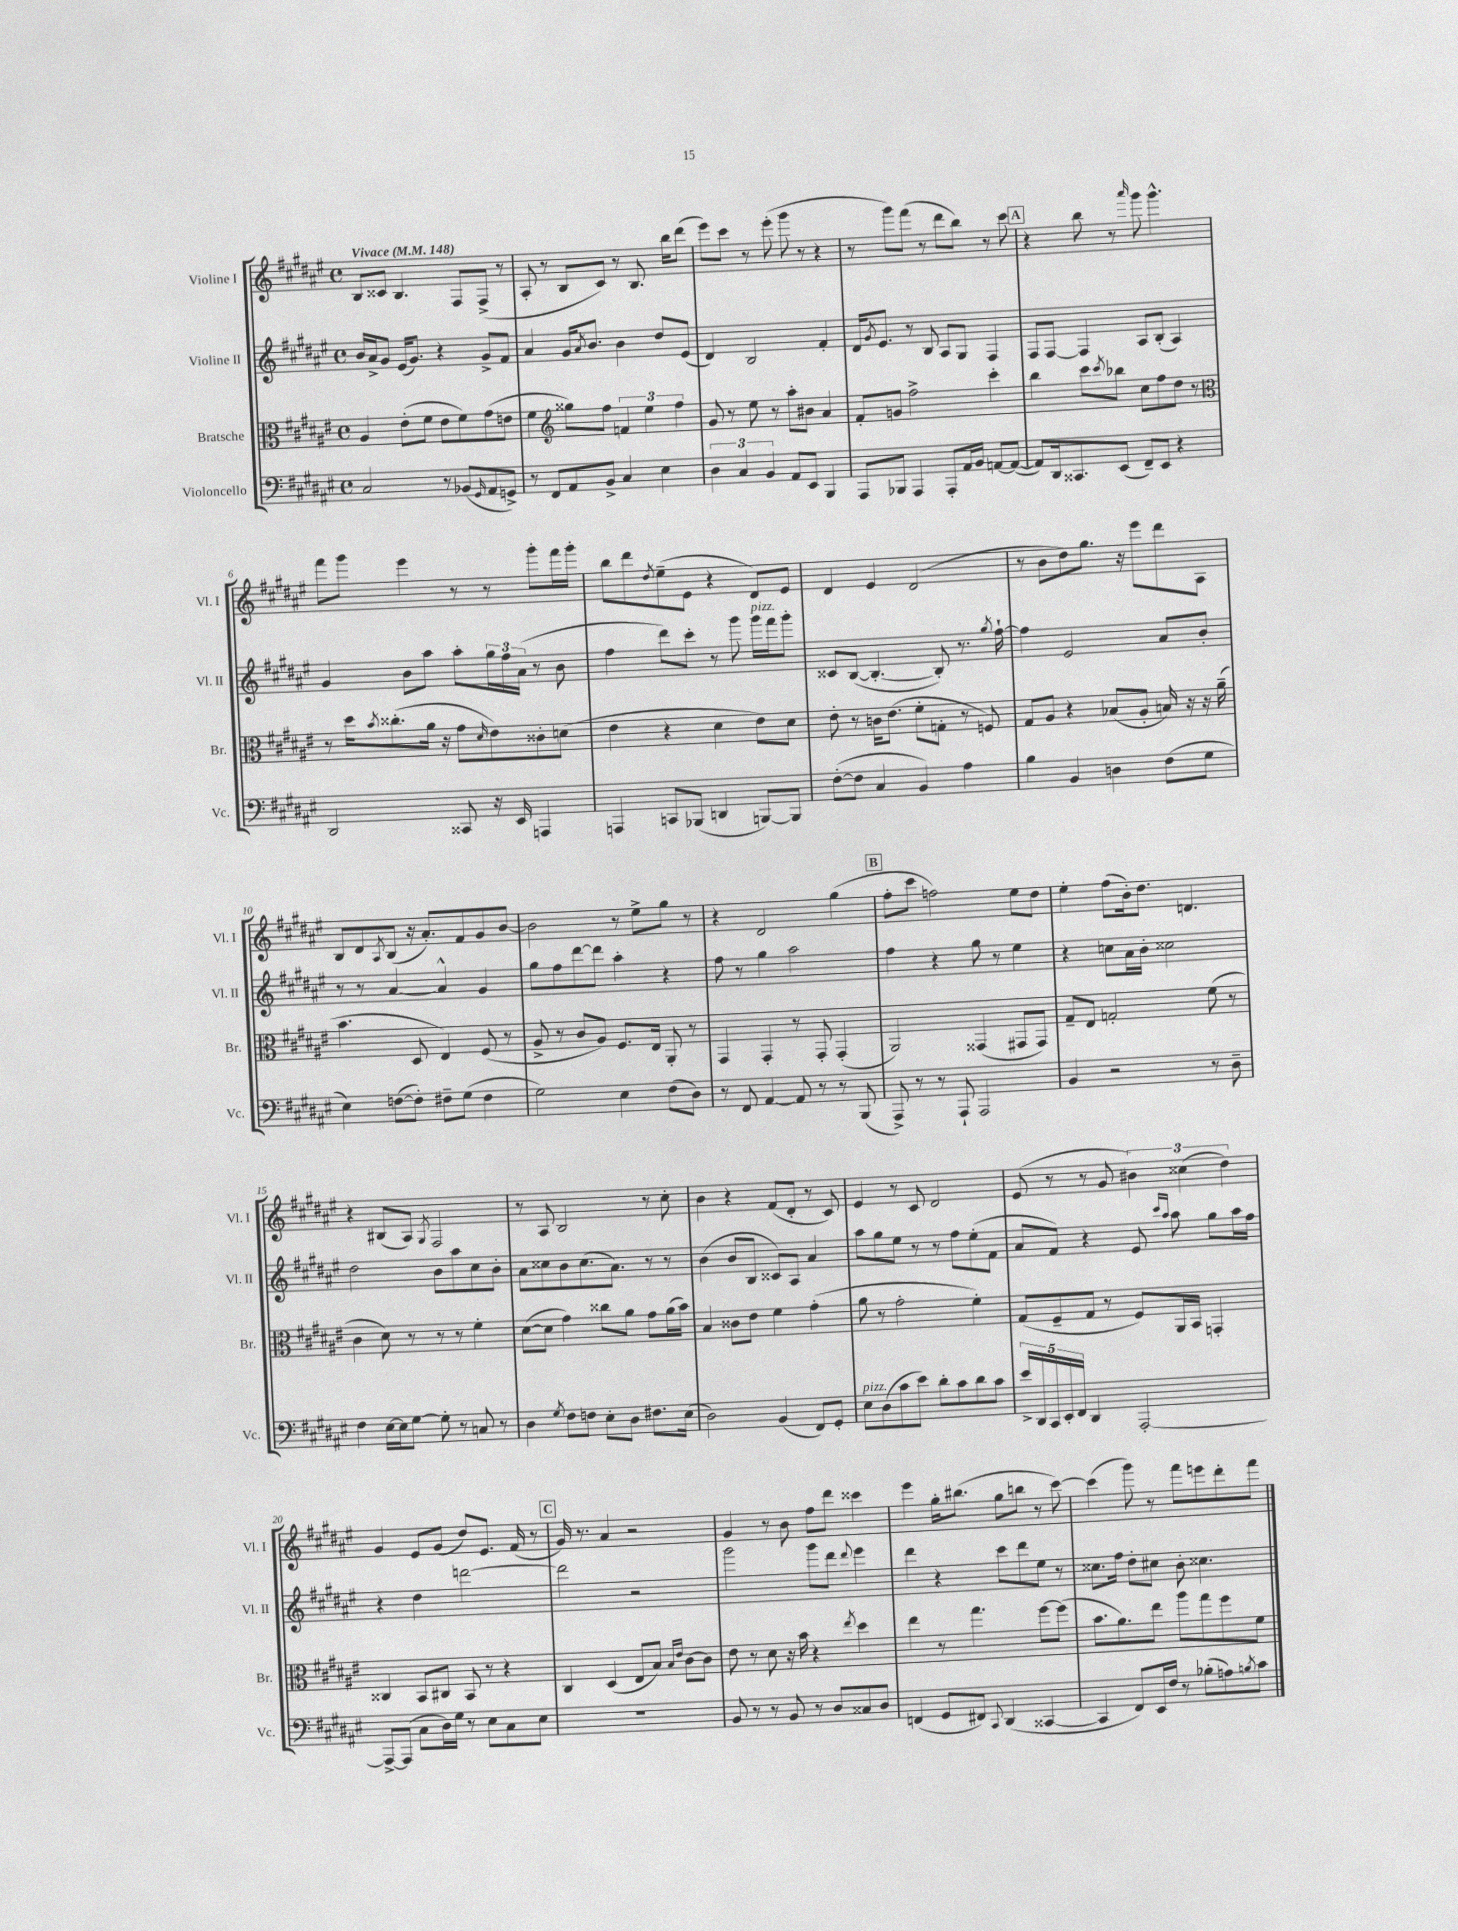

**kern	**kern	**kern	**kern
*part4	*part3	*part2	*part1
*staff4	*staff3	*staff2	*staff1
*I"Violoncello	*I"Bratsche	*I"Violine II	*I"Violine I
*I'Vc.	*I'Br.	*I'Vl. II	*I'Vl. I
*clefF4	*clefC3	*clefG2	*clefG2
*k[f#c#g#d#a#e#]	*k[f#c#g#d#a#e#]	*k[f#c#g#d#a#e#]	*k[f#c#g#d#a#e#]
*M4/4	*M4/4	*M4/4	*M4/4
*met(c)	*met(c)	*met(c)	*met(c)
*MM148	*MM148	*MM148	*MM148
=1	=1	=1	=1
!	!	!	!LO:TX:a:B:t=Vivace
2C#/	4A#/	16b/LL	8B/L
.	.	16a#^/J	.
.	.	8g#/J	8c##X/J
.	(8e#'\L	(16e#/KL	4.B/
.	.	8.g#/J)	.
.	8f#\J	.	.
8r	8e#\L	4r	.
(8BB-X/L	8f#\)	.	8F#/L
16qqGG#/	.	.	.
8AA#/	(8g#\	8g#^/L	(8F#^/J
8GGn^/J)	8en\J	8f#/J	8r
=2	=2	=2	=2
8r	4f#\	4a#/	8A#'/
8FF#/L	.	.	8r
*	*clefG2	*	*
8AA#/	8gg##X\L)	16g#/KL	8B/L
.	.	8qa#/	.
.	.	8.b/J	.
8BB^/J	8ff#\J	.	8c#/J)
4C#/	6fn/	4b\	8r
.	.	.	8.B/
.	6ee#\	.	.
4E#\	.	8dd#/L	.
.	.	.	16bb\KL
.	6ff#\	.	.
.	.	(8e#/J	(8ddd#\J
=3	=3	=3	=3
6D#\	8g#/	4d#/)	8eee#\L)
.	8r	.	8ccc#\J
6C#/	.	.	.
.	8ee#\	2B/	8r
6BB/	.	.	.
.	8r	.	(8eee#'\
8AA#/L	8aa#'\L	.	8ggg#\
8EE#/J	8b#X\J	.	8r
4BBB/	4a#/	4f#'/	4r
=4	=4	=4	=4
8AAA#/L	8f#'/L	16d#/KL	8r
.	.	8qg#/	.
.	.	8.e#/J	.
8BBB-X/J	8gn/J	.	8ggg#\L)
4AAA#/	2ff#^\	8r	(8fff#\J
.	.	8B/	8r
8AAA#'/L	.	8A#/L	8ddd#\L
16AA#/L	.	8G#/J	8bb\J)
16BB/JJ	.	.	.
[8AAn/L	4ccc#'\	4F#/	8r
(8AA/J_	.	.	8ccc#\
!!LO:REH:place=s1:t=A
=5	=5	=5	=5
8AA/L])	4bb\	8F#/L	4r
16DD#/k	.	[8F#/J	.
8.CC##X/	.	.	.
.	8ccc#\L	4F#/]	8bb\
.	8qccc#/	.	.
(8EE#/J	8bb-X\J	.	8r
.	.	.	16qqaaa#/
8FF#~/L)	8cc#\L	8A#/L	8ggg#\
8EE#/J	8ff#\	(8B'/J	4.ggg#^^\
4r	8dd#\J	4A#/)	.
.	8r	.	.
!!LO:LB:g=z
=6	=6	=6	=6
*	*clefC3	*	*
2DD#/	8r	4g#/	8fff#\L
.	16dd#\KL	.	8ggg#\J
.	8qb/	.	.
.	(8.cc##X'\	.	.
.	.	8b\L	4eee#\
.	16a#\Jk	8aa#\J	.
.	16r	.	.
8CC##X/	8g#\L	8aa#'\L	8r
.	16qqd#/	.	.
16r	8e#\)	24gg#\L	8r
.	.	24ff#\	.
16EE#/	.	.	.
.	.	(24a#\JJ	.
4AAAn/	8c##X'\	8r	8ggg#'\L
.	(8dn\J	8b\	16fff#\L
.	.	.	16ggg#'\JJ
=7	=7	=7	=7
4AAAn/	4e#\	4ff#\	8bb\L
.	.	.	8ddd#\
.	.	.	8qdd#/
8CCn/L	4r	8ddd#\L)	(8ee#~\
(8BBB-X/J	.	8ccc#'\J	8e#\J
4DDn/	4d#\	8r	4r
.	.	8ggg#\	.
!	!	!LO:TX:a:i:t=pizz.	!
[8BBBn/L)	8e#\L)	16ggg#\LL	8d#/L)
.	.	16fff#\J	.
8BBB/J]	8d#\J	8ggg#'\J	8e#/J
=8	=8	=8	=8
([8F#'\L	8e#'\	8c##X/L	4d#/
8F#\J]	8r	([8B/J	.
4C#/	16cn\KL	4.B'/_	4e#/
.	(8.e#\J	.	.
4BB/)	8f#'\L	.	(2d#/
.	8Gn'\J	8B'/])	.
4A#\	8r	8.r	.
.	8Fn/)	.	.
.	.	8qgg#/	.
.	.	[16ff#`\	.
=9	=9	=9	=9
4B\	8G#/L	4ff#\]	8r
.	8A#/J	.	8b\L
4BB/	4r	2e#/	8dd#\)
.	.	.	8.gg#\J
4Dn\	(8B-X/L	.	.
.	.	.	16r
.	8A#'/J	.	8eee#\L
(8F#\L	16Bn/)	8a#/L	8ddd#\
.	16r	.	.
8G#\J	16r	8b'/J	8A#\J
.	(16a#~\	.	.
!!LO:LB:g=z
=10	=10	=10	=10
4E#\)	4.b\	8r	8B/L
.	.	8r	8d#/
.	.	.	8qA#/
([8Fn\L	.	[4a#/	(8B/J
8F'\J])	8D#/	.	16r
.	.	.	8.a#'/L)
8F#X~\L	4E#/)	4a#^^/]	.
(8G#\J	.	.	8f#/
4F#\	(8F#/	4g#/	8g#/
.	8r	.	[8b/J
=11	=11	=11	=11
2G#\)	8A#^/	8gg#\L	2b\]
.	8r	8ff#\	.
.	8c#/L	[8ddd#\	.
.	8A#/J)	8ddd#\J]	.
4E#\	8.F#/L	4aa#'\	8r
.	.	.	8ee#^\L
.	16E#/Jk	.	.
(8F#\L	8AA#'/	4r	8gg#\J
8D#\J)	8r	.	8r
=12	=12	=12	=12
8r	4GG#/	8ff#\	4r
8FF#/	.	8r	.
[4AA#/	4GG#'/	4gg#\	2d#/
8AA#/]	8r	2aa#\	.
8r	8GG#'/	.	.
8r	(4GG#'/	.	(4gg#\
(8BBB/	.	.	.
!!LO:REH:place=s1:t=B
=13	=13	=13	=13
8AAA#^/)	2AA#/)	4ff#\	8ff#'\L
8r	.	.	8ccc#\J
8r	.	4r	2ffn\)
8AAA#`/	.	.	.
2AAA#/	(4GG##X/	8gg#\	.
.	.	8r	.
.	8GG#X/L	4ee#\	8ee#\L
.	8GG#/J)	.	8dd#\J
=14	=14	=14	=14
4BB/	8G#~/L	4r	4ee#'\
.	8E#/J	.	.
2r	2Gn'/	8ccn\L	(8ff#\L
.	.	16a#\L	16b'\k)
.	.	16b'\JJ	8.dd#\J
.	.	2cc##X\	.
.	.	.	4.dn/
8r	(8f#\	.	.
8D#~\	8r	.	.
!!LO:LB:g=z
=15	=15	=15	=15
4F#\	4c#\	2dd#\	4r
[16E#\LL	8d#\)	.	(8B#X/L
16E#\J]	.	.	.
[8G#\J	8r	.	8A#/J)
.	.	.	8qG#/
8G#'\]	8r	8b\L	2F#/
8r	8r	8aa#\	.
8Cn/	4f#'\	8cc#\	.
8r	.	8b'\J	.
=16	=16	=16	=16
4D#\	([8d#\L	8a#\L	8r
.	8d#\J]	8cc##X\	8A#/
8qG#/	.	.	.
8F#\L	4g#\)	8b\	2B/
8Fn\J	.	(8.cc##\	.
8E#'\L	8cc##X\L	.	.
.	.	8.a#\J)	.
8D#\J	8a#\J	.	.
8.F#X\L	8g#\L	8r	8r
.	(16a#\L	8r	8cc#'\
(16E#\Jk	16b\JJ)	.	.
=17	=17	=17	=17
2D#\)	4B/	(4b\	4b\
.	8c##X\L	8b/L	4r
.	8e#\J	8B/J	.
(4BB/	4f#\	8c##X/L)	(8f#/L
.	.	8A#/J	8d#'/J
8FF#/L)	(4g#'\	4a#/	8r
8GG#'/J	.	.	8c#/)
=18	=18	=18	=18
!LO:TX:a:i:t=pizz.	!	!	!
8E#\L	8a#\	8aa#\L	4e#/
(8D#\	8r	8gg#\	.
8c#\	2g#'\	8ee#\J	8r
8e#\J)	.	8r	8c#/
8d#'\L	.	8r	2d#/
8c#\	.	8ff#\L	.
8d#\	4f#'\)	(8ee#'\	.
8c#\J	.	8f#\J	.
=19	=19	=19	=19
20e#^/LL	(8G#/L	8a#/L	(8e#/
20DD#/	.	.	.
20CC#/	.	.	.
.	8F#~/	8f#/J)	8r
20EE#'/	.	.	.
20FF#/JJ	.	.	.
4DD#/	8G#/J	4r	8r
.	8r	.	8g#/
[2AAA#'/	8F#/L)	8e#/	6b#X\)
.	.	16qqccc#/LL	.
.	.	16qqaa#/JJ	.
.	16AA#/L	8aa#\	.
.	.	.	(6cc##X\
.	16BB/JJ	.	.
.	4GGn'/	8gg#\L	.
.	.	.	6dd#\)
.	.	16aa#\L	.
.	.	16ff#\JJ	.
!!LO:LB:g=z
=20	=20	=20	=20
8AAA#^/L_	4C##X/	4r	4g#/
(8AAA#/J]	.	.	.
8C#\L	8BB/L	4dd#\	8e#/L
16D#\L)	8C#X/J	.	(8g#/J
16G#\JJ	.	.	.
8r	8BB/	[2dddn\	8dd#/L)
8E#\L	8r	.	8.e#/J
8C#\	4r	.	.
.	.	.	(16f#/
8E#\J	.	.	8r
!!LO:REH:place=s1:t=C
=21	=21	=21	=21
1r	4C#/	2ddd\]	16g#/)
.	.	.	8.r
.	(4D#/	.	4a#/
.	8E#/L	2r	2r
.	8B/J)	.	.
.	16qqB/LL	.	.
.	16qqe#/JJ	.	.
.	[8c#\L	.	.
.	8c#\J]	.	.
=22	=22	=22	=22
8BB/	8e#\	2ggg#\	4g#/
8r	8r	.	.
8r	8d#\	.	8r
8BB/	16r	.	8b\
.	16b\	.	.
8r	4r	8ggg#\L	8ff#\L
8D#/L	.	8ddd#\J	8ddd#\J
.	8qee#/	8qqddd#/	.
8C##X/	4dd#\	4eee#\	4ccc##X\
8D#/J	.	.	.
=23	=23	=23	=23
(4FFn/	4ee#\	4ddd#\	4eee#\
8GG#/L	8r	4r	16gg#'\KL
.	.	.	(8.bb#X\J
8FF#X/J)	4.gg#\	.	.
8qqCC#/	.	.	.
(4DD#/	.	8ccc#\L	8gg#\L
.	.	8ddd#\	8bbn\J
[4CC##X/	[8ff#\L	8ee#\J	8r
.	(8ff#\J]	8r	[8ccc#\)
=24	=24	=24	=24
4CC##/]	8.b\L	8.cc##X\L	(4ccc#\]
.	8.a#\)	16ff#\Jk	.
8FF#/L)	.	8dd#'\L	8ggg#\)
16EE#/L	8ee#\J	8cc#X\J	8r
16F#/JJ	.	.	.
8r	8aa#\L	8b'\	8fff#\L
(8B-X'\L	8gg#\	4.cc##X\	8eeen\
8An\)	8ff#\	.	8ddd#'\
8qBn/	.	.	.
8c#\J	8f#\J	.	8fff#\J
==	==	==	==
*-	*-	*-	*-
